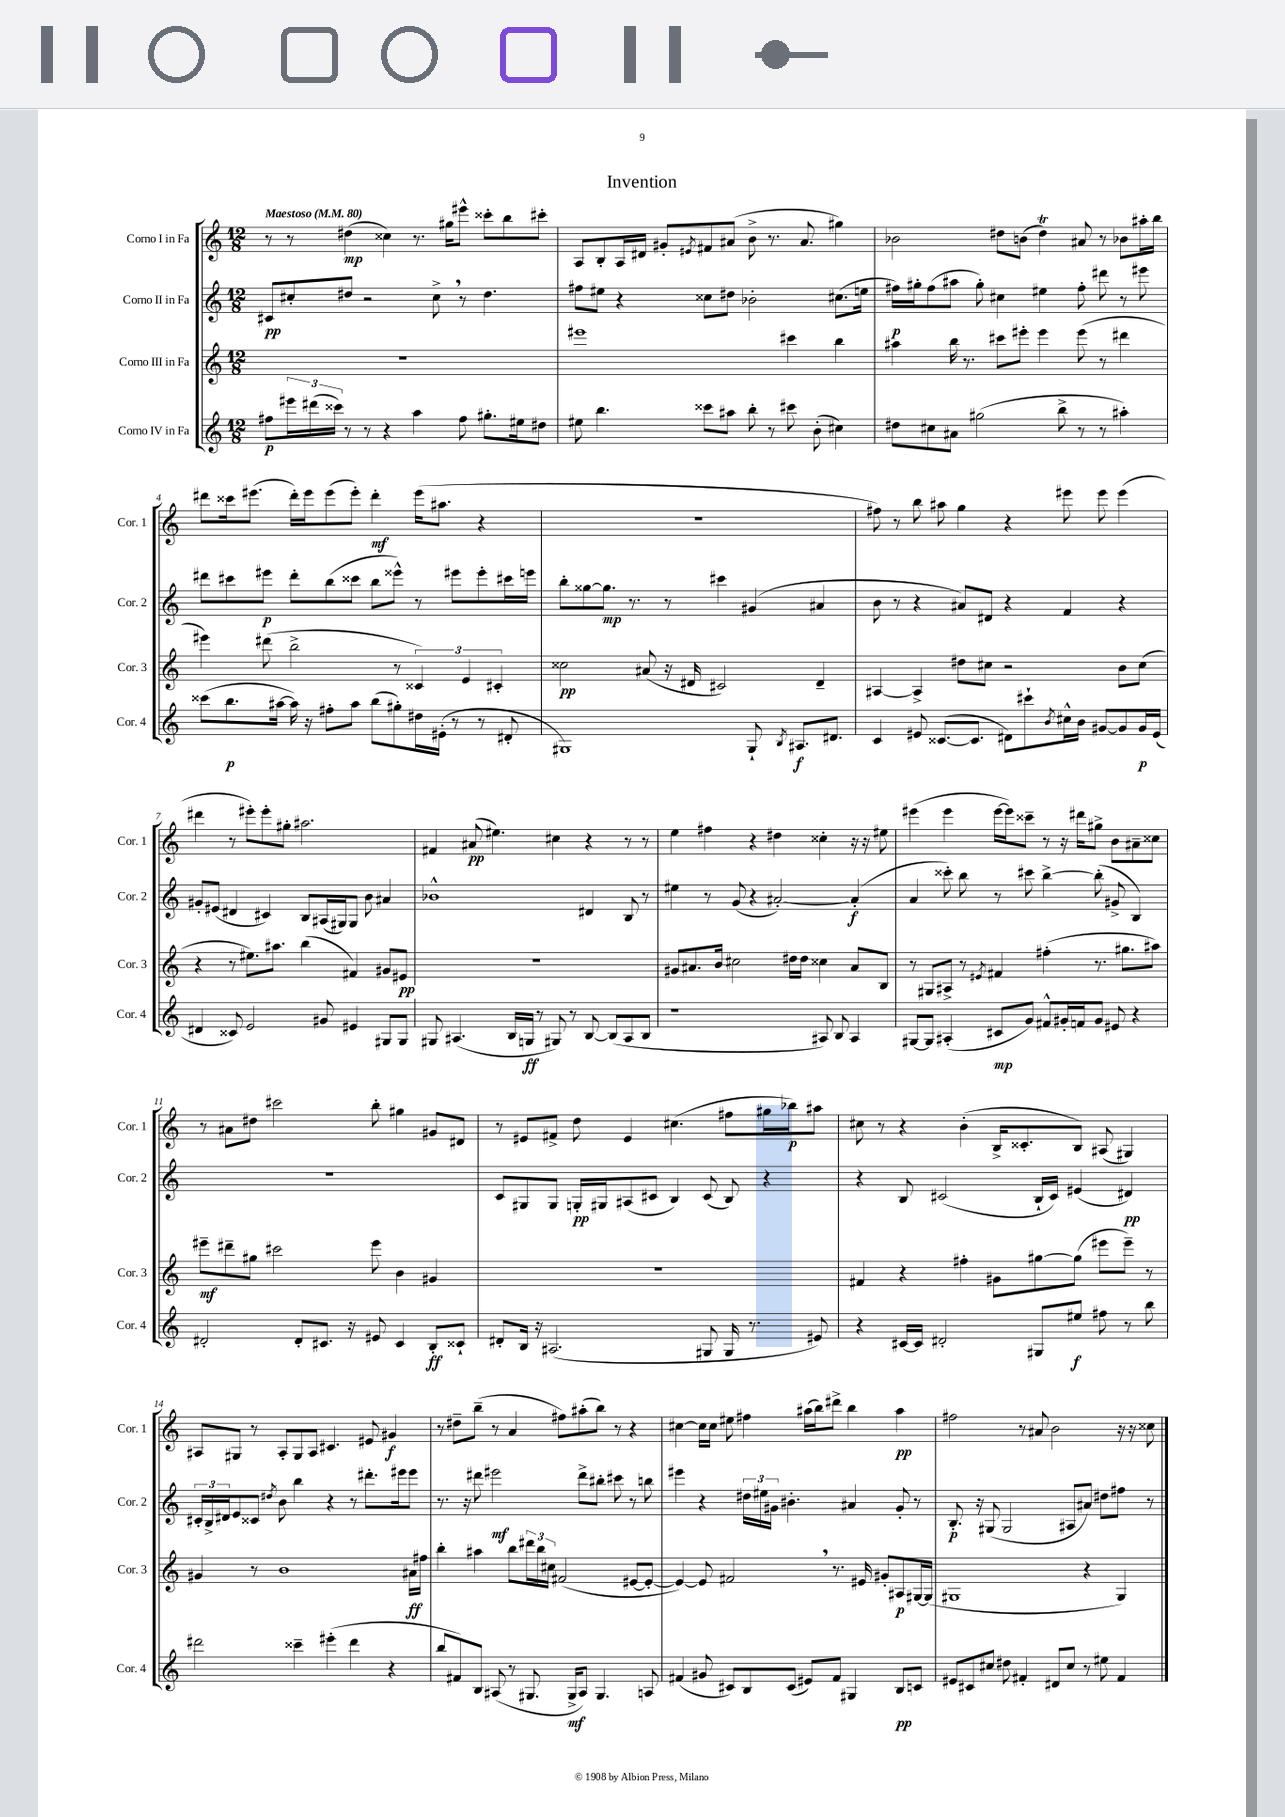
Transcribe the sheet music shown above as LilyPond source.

\header { title = "Invention" }
<<
\new StaffGroup <<
\new Staff = "s0" \with { instrumentName = "Corno I in Fa" shortInstrumentName = "Cor. 1" } {
    \clef treble \key c \major \numericTimeSignature \time 12/8 \tempo "Maestoso" 4 = 80
    r8 r8 dis''4\mp( cisis''4) r8. gis''16 eis'''8-^ cisis'''8-. b''8 cis'''8-. |
    a8 b8-. a16 dis'16 gis'8-. \acciaccatura { eis'8 } fis'8 ais'8( b'8-> r8. ais'8. gis''4) |
    bes'2 dis''8 b'8( dis''4\trill) ais'8 r8 bes'8 ais''16-. b''16 |
    dis'''8 cisis'''16 eis'''8.( dis'''16-.) eis'''16 eis'''8( eis'''8-.) dis'''4-.\mf eis'''16( ais''8. r4 |
    r1. |
    fis''8) r8 b''8 ais''8 g''4 r4 eis'''8 eis'''8 eis'''4( |
    dis'''4 r8 eis'''8-.) eis'''8-. gis''8-. ais''2. |
    fis'4 ais'8\pp( eis''4.) cis''4 r4 r8 r8 |
    e''4 fis''4 r4 dis''4 cisis''4-. r16 r16 eis''8 |
    eis'''4( eis'''4 eis'''16~ eis'''16) cisis'''8-- r8 r16 dis'''16 gis''8-> b'8 ais'8-- cisis''8 |
    r8 ais'8 dis''8 cis'''2 b''8-. gis''4 gis'8 dis'8 |
    r8 eis'8 fis'8-> d''8 eis'4 cis''4.( fis''8 gis''16 bes''16\p) ais''8 |
    cis''8 r8 r4 b'4-.( b16-> cisis'8.-. b8) ais8( gis4) |
    ais8 gis8 r8 ais8-. gis8 ais8 cis'4. eis'8 gis'4\f |
    r8 dis''8-- b''8--( r8 a'4 fis''8) ais''8-.( b''8) r8 r4 |
    cis''4~ cis''16 cis''16 eis''8 fis''4 ais''16( b''16) dis'''8-> b''4 ais''4\pp |
    fis''2 r8 ais'8 b'2 r16 r16 cisis''8 \bar "|." |
}
\new Staff = "s1" \with { instrumentName = "Corno II in Fa" shortInstrumentName = "Cor. 2" } {
    \clef treble \key c \major \numericTimeSignature \time 12/8
    cis'8\pp cis''8-. dis''8 r2 cis''8-> \breathe r8 dis''4. |
    fis''8 eis''8 r4 cisis''8 dis''8 bes'2-. cis''8.( e''16 |
    fis''16\p) gis''16-. fis''8( ais''8 gis''8-.) cis''4 eis''4 fis''8-. dis'''8 r8 eis'''8 |
    dis'''8 cis'''8 eis'''8\p dis'''8-. b''8( cisis'''8 b''8 eisis'''8-^) r8 eis'''8 eis'''8-. cis'''16 e'''16 |
    b''8-. gisis''8~ gisis''8.\mp r8. r8 cis'''4 gis'4( ais'4 |
    b'8 r8 r4 ais'8) dis'8 r4 f'4 r4 |
    gis'8-. eis'8( dis'4 cis'4) b8 ais16( gis16) gis8 b'8 ais'4 |
    bes'1-^ dis'4 b8 r8 |
    eis''4 r8 g'8( r4 ais'2~-.) ais'4-.\f( |
    a'4 cisis'''8-.) b''8 r8 cis'''8 b''4~-> b''8-.( gis'8-> b4) |
    R1. |
    c'8 gis8 gis8 g16-.\pp gis16 ais8( cis'8 b4) cis'8( b8) r4 |
    r4 b8 cis'2( b16-! cis'16) eis'4( dis'4\pp) |
    \tuplet 3/2 { cis'16-. b16-> dis'16 } e'8 cisis'8 \acciaccatura { dis''8 } b'8 b''4 r4 r8 dis'''8.-. eis'''16 eis'''8 |
    r8. r16 dis'''8 eis'''2\mf dis'''8-> bis''8-. cis'''8 r8 b''8 |
    eis'''4 r4 \tuplet 3/2 { dis''16 eis''16 gis'16 } bis'4.-. ais'4 gis'8-. r8 |
    b8.-.\p r16 gis8( gis2 ais8 ais'8) dis''8 fis''8 r8 \bar "|." |
}
\new Staff = "s2" \with { instrumentName = "Corno III in Fa" shortInstrumentName = "Cor. 3" } {
    \clef treble \key c \major \numericTimeSignature \time 12/8
    R1. |
    eis'''1 cis'''4 b''4 |
    ais''4 b''16 r8. cis'''8 eis'''8-. eis'''4 eis'''8( r8 dis'''4 |
    eis'''4) dis'''8( b''2-> r8 \tuplet 3/2 { cisis'4) e'4 cis'4-. } |
    cisis''2\pp ais'8( r16 dis'16 cis'2) dis'4-- |
    ais4~ ais4-> dis''8 cis''8 r2 b'8 cis''8( |
    r4 r8 eis''8.) ais''8. b''4( fis'4) gis'8 eis'8\pp |
    R1. |
    gis'8 ais'8. b'16 cis''2 dis''16 dis''16 cisis''4 ais'8 b8 |
    r8 gis8 ais8-> r8 \acciaccatura { eis'8 } fis'4 fis''4-.( r8. gis''8. ais''8) |
    eis'''8--\mf dis'''8-- gis''8 cis'''2 eis'''8 b'4 gis'4 |
    R1. |
    fis'4 r4 fis''4-. gis'8 gis''8~ gis''8( eis'''8 eis'''8--) r8 |
    gis'4 r8 b'1 ais'16\ff fis''16 |
    b''4-. ais''4 b''8 \tuplet 3/2 { dis'''16 b''16 cis''16 } fis'2( eis'8~ eis'8~-. |
    eis'4~) eis'8 fis'2 \breathe r8. eis'16 gis'8-. ais8\p gis16~ gis16( |
    gis1 r4 gis4) \bar "|." |
}
\new Staff = "s3" \with { instrumentName = "Corno IV in Fa" shortInstrumentName = "Cor. 4" } {
    \clef treble \key c \major \numericTimeSignature \time 12/8
    fis''8\p \tuplet 3/2 { eis'''16 dis'''16( cisis'''16) } r8 r8 r4 a''4 fis''8 gis''8.-. eis''16 dis''8 |
    eis''8 b''4. cisis'''8 ais''8 b''8-. r8 cis'''8 b'8-.( cis''4) |
    dis''8 cis''8 ais'8 gis''2( b''8-> r8 r8 ais''4-.) |
    cisis'''8( b''8.\p ais''16~ ais''16) r16 fis''8-. ais''8 b''8( gis''8-.) dis''16 eis'16-.( r8 r8 dis'8-. |
    gis1) gis8-! \acciaccatura { b8 } ais8.\f dis'8. |
    c'4 eis'8 cisis'8.~( cisis'8. dis'8) cis'''8-! \acciaccatura { b'8 } cis''16-^ b'16 gis'8~ gis'8 gis'16\p eis'16( |
    dis'4 cisis'8) e'2 gis'8 eis'4 gis8 gis8 |
    gis8 ais4.( b16 g16\ff r8 gis8) r8 b8~ b8( ais8 b8 |
    r1 ais8) b8 ais4 |
    gis8~ gis8 ais4-.( cis'8\mp g'8) fis'8-^ gis'16-. f'16 gis'8 eis'8 r4 |
    dis'2-. dis'8-. cis'8. r16 eis'8 cis'4 b8-.\ff cisis'8-! |
    dis'8-. b16 r16 ais2.( gis8 gis16 r8. eis'8) |
    r4 cis'16~ cis'16 dis'2-. gis8 eis''8\f fis''8 r8 b''8 |
    dis'''2 cisis'''4-- eis'''4-.( dis'''4 r4 |
    b''8 fis'8) b8 ais8( r8 gis8. gis16->\mf ais8) gis4. a8 |
    fis'4( gis'8 cis'8) b8 cis'8( eis'8) fis'8 gis4 b8\pp c'8 |
    eis'8 cis'8 cis''8 dis''8 fis'4-. dis'8 cis''8 r8 eis''8 fis'4 \bar "|." |
}
>>
>>
